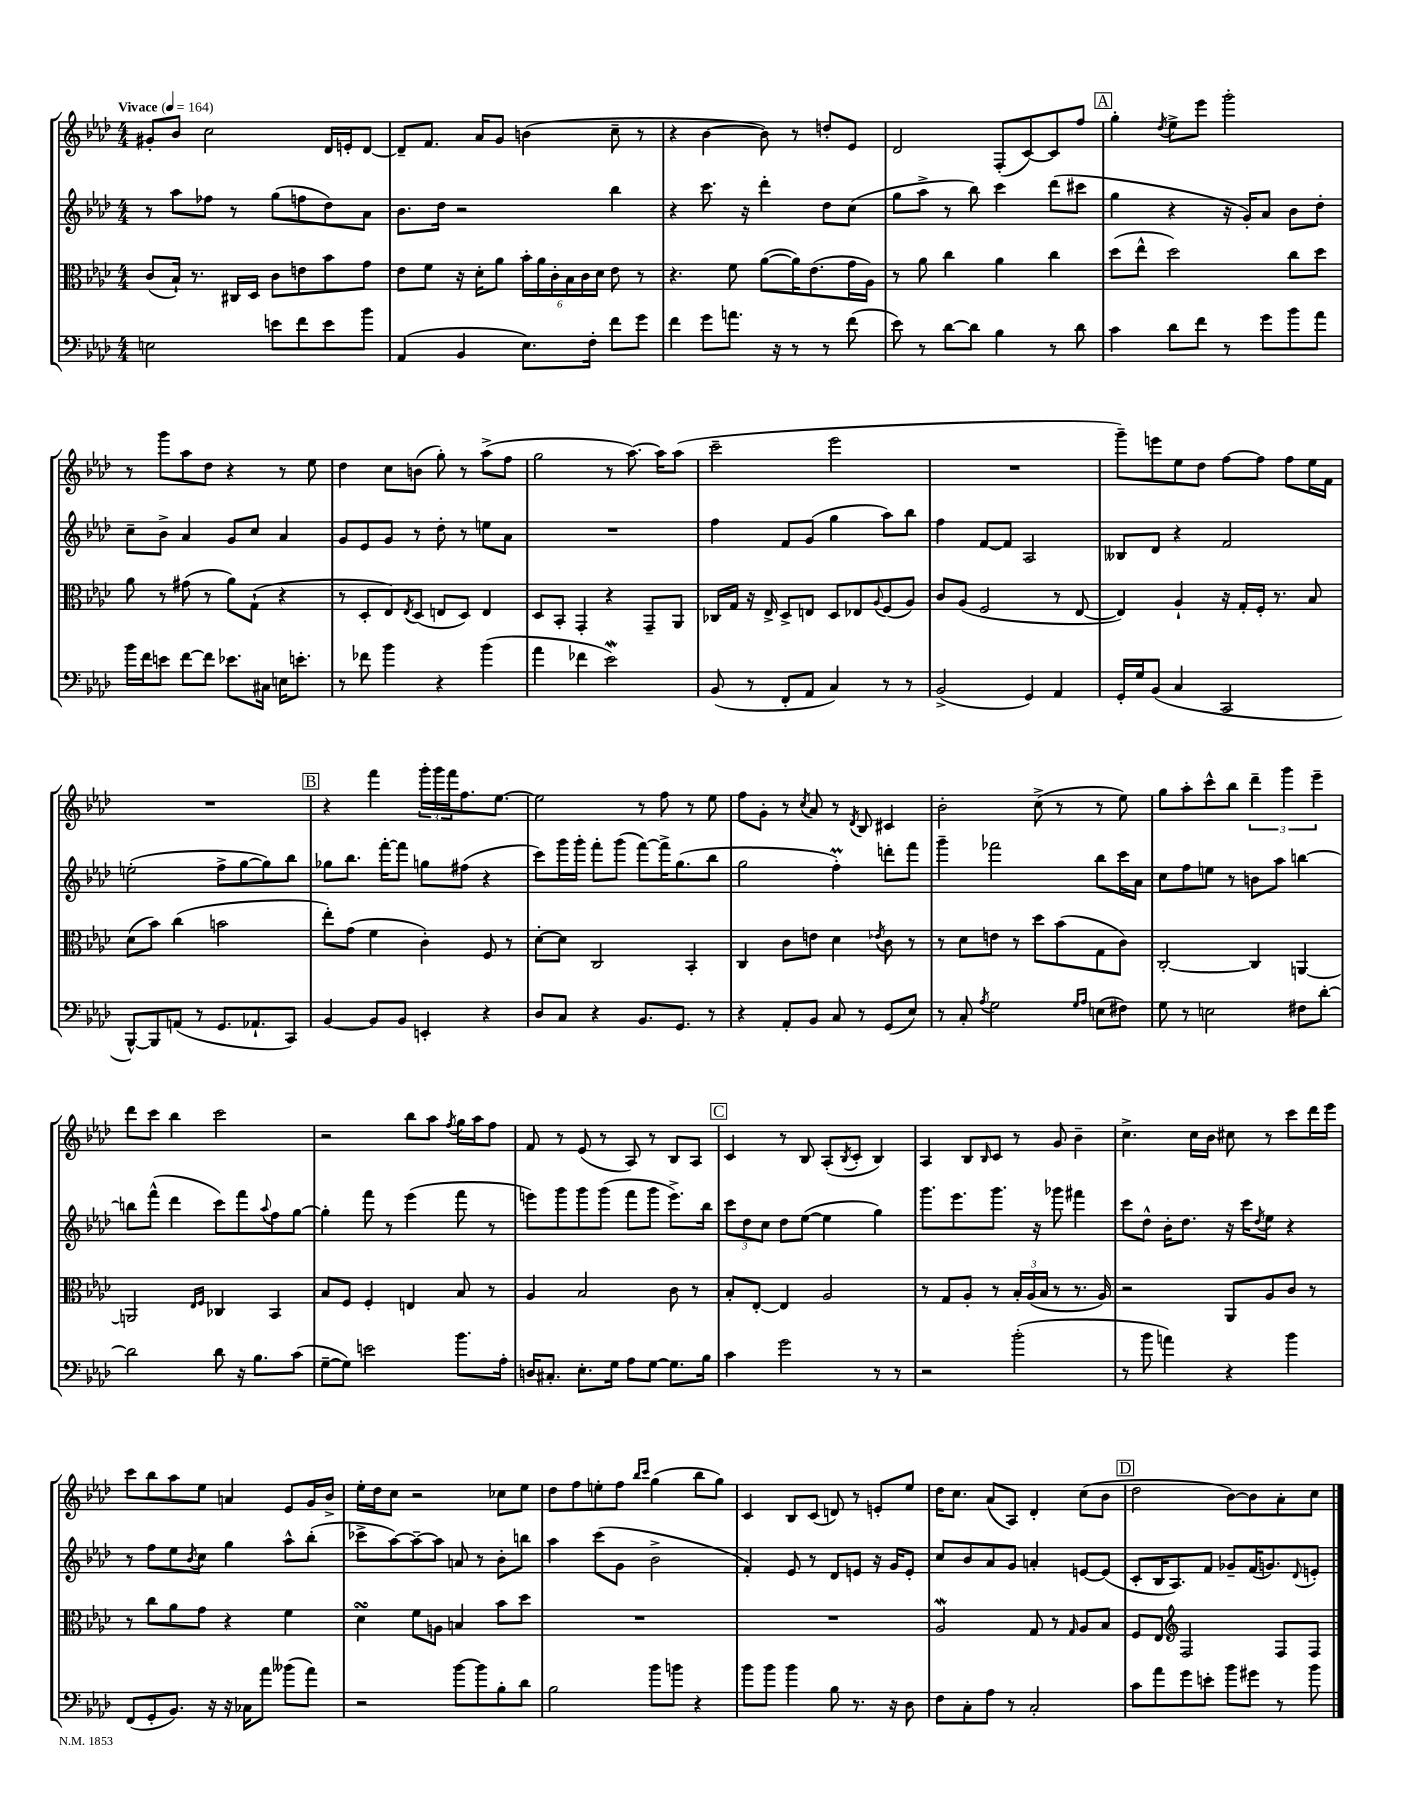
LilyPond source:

<<
\new StaffGroup <<
\new Staff = "s0" {
    \clef treble \key aes \major \numericTimeSignature \time 4/4 \tempo "Vivace" 4 = 164
    gis'8-. bes'8 c''2 des'16 e'16-. des'8~ |
    des'8-- f'8. aes'16 g'8 b'4( c''8-- r8 |
    r4 bes'4~ bes'8) r8 d''8-. ees'8 |
    des'2 f8-.( c'8~) c'8 f''8 |
    \mark \markup { \box "A" } g''4-. \acciaccatura { des''8 } ees''8-> ees'''8 g'''2-. |
    r8 g'''8 aes''8 des''8 r4 r8 ees''8 |
    des''4 c''8 b'8( g''8-.) r8 aes''8->( f''8 |
    g''2 r8 aes''8.~) aes''16 aes''8( |
    c'''2-- ees'''2 |
    R1 |
    g'''8--) e'''8 ees''8 des''8 f''8~ f''8 f''8 ees''16 f'16 |
    R1 |
    \mark \markup { \box "B" } r4 f'''4 \tuplet 3/2 { g'''16-. g'''16 f'''16 } f''8. ees''8.~ |
    ees''2 r8 f''8 r8 ees''8 |
    f''8 g'8-. r8 \acciaccatura { c''8 } aes'8 r8 \acciaccatura { des'8 } bes8 cis'4 |
    bes'2-. c''8->( r8 r8 ees''8) |
    g''8 aes''8-. c'''8-^ bes''8 \tuplet 3/2 { des'''4-- g'''4 ees'''4-- } |
    des'''8 c'''8 bes''4 c'''2 |
    r2 bes''8 aes''8 \acciaccatura { f''8 } g''16 aes''16 f''8 |
    f'8 r8 ees'8( r8 aes8) r8 bes8 aes8 |
    \mark \markup { \box "C" } c'4 r8 bes8 aes8-.( \acciaccatura { bes8 } c'8-. bes4) |
    aes4 bes8 \grace { bes16 } c'8 r8 g'8 bes'4-- |
    c''4.-> c''16 bes'16 cis''8 r8 c'''8 des'''16 ees'''16 |
    c'''8 bes''8 aes''8 ees''8 a'4 ees'8 g'16 bes'16-> |
    ees''16-. des''16 c''8 r2 ces''8 ees''8 |
    des''8 f''8 e''8-. f''8 \grace { bes''16 c'''16 } g''4( bes''8 g''8) |
    c'4 bes8 c'8( d'8) r8 e'8-. ees''8 |
    des''16 c''8. aes'8( aes8) des'4-. c''8( bes'8 |
    \mark \markup { \box "D" } des''2 bes'8~) bes'8 aes'8-. c''8 \bar "|." |
}
\new Staff = "s1" {
    \clef treble \key aes \major \numericTimeSignature \time 4/4
    r8 aes''8 fes''8 r8 g''8( f''8 des''8) aes'8 |
    bes'8. des''16 r2 bes''4 |
    r4 c'''8. r16 des'''4-. des''8 c''8( |
    g''8 aes''8-> r8 bes''8) c'''4 des'''8( cis'''8 |
    \mark \markup { \box "A" } g''4 r4 r16 g'16-.) aes'8 bes'8 des''8-. |
    c''8-- bes'8-> aes'4 g'8 c''8 aes'4 |
    g'8 ees'8 g'8 r8 des''8-. r8 e''8 aes'8 |
    R1 |
    f''4 f'8 g'8( g''4 aes''8) bes''8 |
    f''4 f'8~ f'8 aes2 |
    beses8 des'8 r4 f'2 |
    e''2-.( f''8-> g''8~ g''8) bes''8 |
    \mark \markup { \box "B" } ges''8 bes''8. f'''16~-. f'''8 g''8 fis''8( r4 |
    c'''8) g'''16 g'''16-. f'''8-. g'''8( f'''8~) f'''16-> g''8.( bes''8 |
    g''2 f''4-.\prall) d'''8-. f'''8 |
    g'''4-- fes'''2 bes''8 c'''16 aes'16 |
    c''8 f''8 e''8 r8 b'8 aes''8 b''4~ |
    b''8 f'''8-^( des'''4 c'''8) f'''8 \appoggiatura { aes''8 } f''8 g''8~ |
    g''4-. f'''8 r8 ees'''4( f'''8 r8 |
    e'''8) g'''8 g'''8 g'''8( f'''8 g'''8 e'''8.->) bes''16 |
    \mark \markup { \box "C" } \tuplet 3/2 { c'''8 des''8 c''8 } des''8 ees''8~( ees''4 g''4) |
    g'''8. ees'''8. g'''8. r16 ges'''8 fis'''4 |
    c'''8 des''8-^ bes'16-. des''8. r16 c'''16 \acciaccatura { des''8 } ees''8 r4 |
    r8 f''8 ees''8 \acciaccatura { bes'8 } c''8 g''4 aes''8-^ bes''8-.( |
    ces'''8-> aes''8~) aes''8~-- aes''8 a'8 r8 bes'8-. b''8 |
    aes''4 c'''8( g'8 bes'2-> |
    f'4-.) ees'8 r8 des'8 e'8 r16 g'16 e'8-. |
    c''8 bes'8 aes'8 g'8 a'4-. e'8~ e'8( |
    \mark \markup { \box "D" } c'8-. bes16 aes8.) f'8 ges'8-- f'16( g'8.) \appoggiatura { des'8 } e'8-. \bar "|." |
}
\new Staff = "s2" {
    \clef alto \key aes \major \numericTimeSignature \time 4/4
    c'8( bes16-!) r8. cis16 des16 c'8 e'8 bes'8 g'8 |
    ees'8 f'8 r16 des'16-. aes'8 \tuplet 6/4 { bes'16-. aes'16 c'16-. bes16 c'16 des'16 } ees'8 r8 |
    r4. f'8 aes'8~( aes'16) ees'8.( g'16 aes16) |
    r8 aes'8 c''4 aes'4 c''4 |
    \mark \markup { \box "A" } des''8( ees''8-^ des''2) c''8 des''8 |
    aes'8 r8 gis'8( r8 aes'8) g8-!( r4 |
    r8 des8-. ees8) \acciaccatura { ees8 } des8( e8 des8) e4 |
    des8 bes,8-. g,4-. r4 g,8-- aes,8 |
    ces16 g16 r16 ees16-> des8-> e8 des8 ees8 \appoggiatura { aes8 } f8( aes8) |
    c'8 aes8( f2 r8 ees8~ |
    ees4) aes4-! r16 g16-. f16-. r8. bes8 |
    des'8( bes'8) c''4( b'2 |
    \mark \markup { \box "B" } ees''8-.) g'8( f'4 c'4-.) f8 r8 |
    des'8~-. des'8 c2 bes,4-. |
    c4 c'8 e'8 des'4 \acciaccatura { ees'8 } c'8 r8 |
    r8 des'8 e'8 r8 des''8 bes'8( g8 c'8) |
    c2~-. c4 a,4~ |
    a,2 \grace { ees16 f16 } ces4 bes,4 |
    bes8 f8 f4-. e4 bes8 r8 |
    aes4 bes2 c'8 r8 |
    \mark \markup { \box "C" } bes8-. ees8~-. ees4 aes2 |
    r8 g8 aes8-. r8 \tuplet 3/2 { bes16-. aes16( bes16 } r8 r8. aes16) |
    r2 aes,8 aes8 c'8 r8 |
    r8 c''8 aes'8 g'8 r4 f'4 |
    des'4\turn f'8 a8 b4 bes'8 des''8 |
    R1 |
    R1 |
    aes2\mordent g8 r8 \grace { g16 } aes8 bes8 |
    \mark \markup { \box "D" } f8 ees8 \clef treble f2 f8 f8 \bar "|." |
}
\new Staff = "s3" {
    \clef bass \key aes \major \numericTimeSignature \time 4/4
    e2 e'8 f'8 e'8 bes'8 |
    aes,4( bes,4 ees8.) f16-. f'8 g'8 |
    f'4 g'8 a'8. r16 r8 r8 f'8( |
    ees'8) r8 des'8~ des'8 bes4 r8 des'8 |
    \mark \markup { \box "A" } c'4 des'8 f'8 r8 g'8 bes'8 aes'8 |
    bes'16 f'16 e'8 f'8~ f'8 ees'8. cis16 e16 e'8.-. |
    r8 fes'8 bes'4 r4 bes'4( |
    aes'4 fes'4 ees'2\mordent) |
    bes,8( r8 f,8-. aes,8 c4) r8 r8 |
    bes,2->( g,4) aes,4 |
    g,16-. g16 bes,8( c4 c,2 |
    bes,,8~-^) bes,,8 a,8( r8 g,8. aes,8.-! c,8) |
    \mark \markup { \box "B" } bes,4~ bes,8 bes,8 e,4-. r4 |
    des8 c8 r4 bes,8. g,8. r8 |
    r4 aes,8-. bes,8 c8 r8 g,8( ees8) |
    r8 c8-. \acciaccatura { aes8 } g2 \grace { g16 aes16 } e8( fis8) |
    g8 r8 e2 fis8 des'8~-. |
    des'2 des'8 r16 bes8. c'8( |
    g8~-- g8) e'2 bes'8. aes16-. |
    d16 cis8.-. ees8.-. g16 aes8 g8~ g8. bes16 |
    \mark \markup { \box "C" } c'4 g'2 r8 r8 |
    r2 bes'2-.( |
    r8 bes'8 a'4) r4 bes'4 |
    f,8( g,8-. bes,8.) r16 r16 ces16 aes'8 beses'8( aes'8) |
    r2 bes'8~ bes'8 bes8-. des'8 |
    bes2 bes'8 b'8 r4 |
    bes'8 bes'8 bes'4 bes8 r8. r16 des8 |
    f8 c8-. aes8 r8 c2-. |
    \mark \markup { \box "D" } c'8 aes'8 g'8 e'8-. bes'8 gis'8 r8 bes'8 \bar "|." |
}
>>
>>
\layout { \context { \Score \remove "Bar_number_engraver" } }
